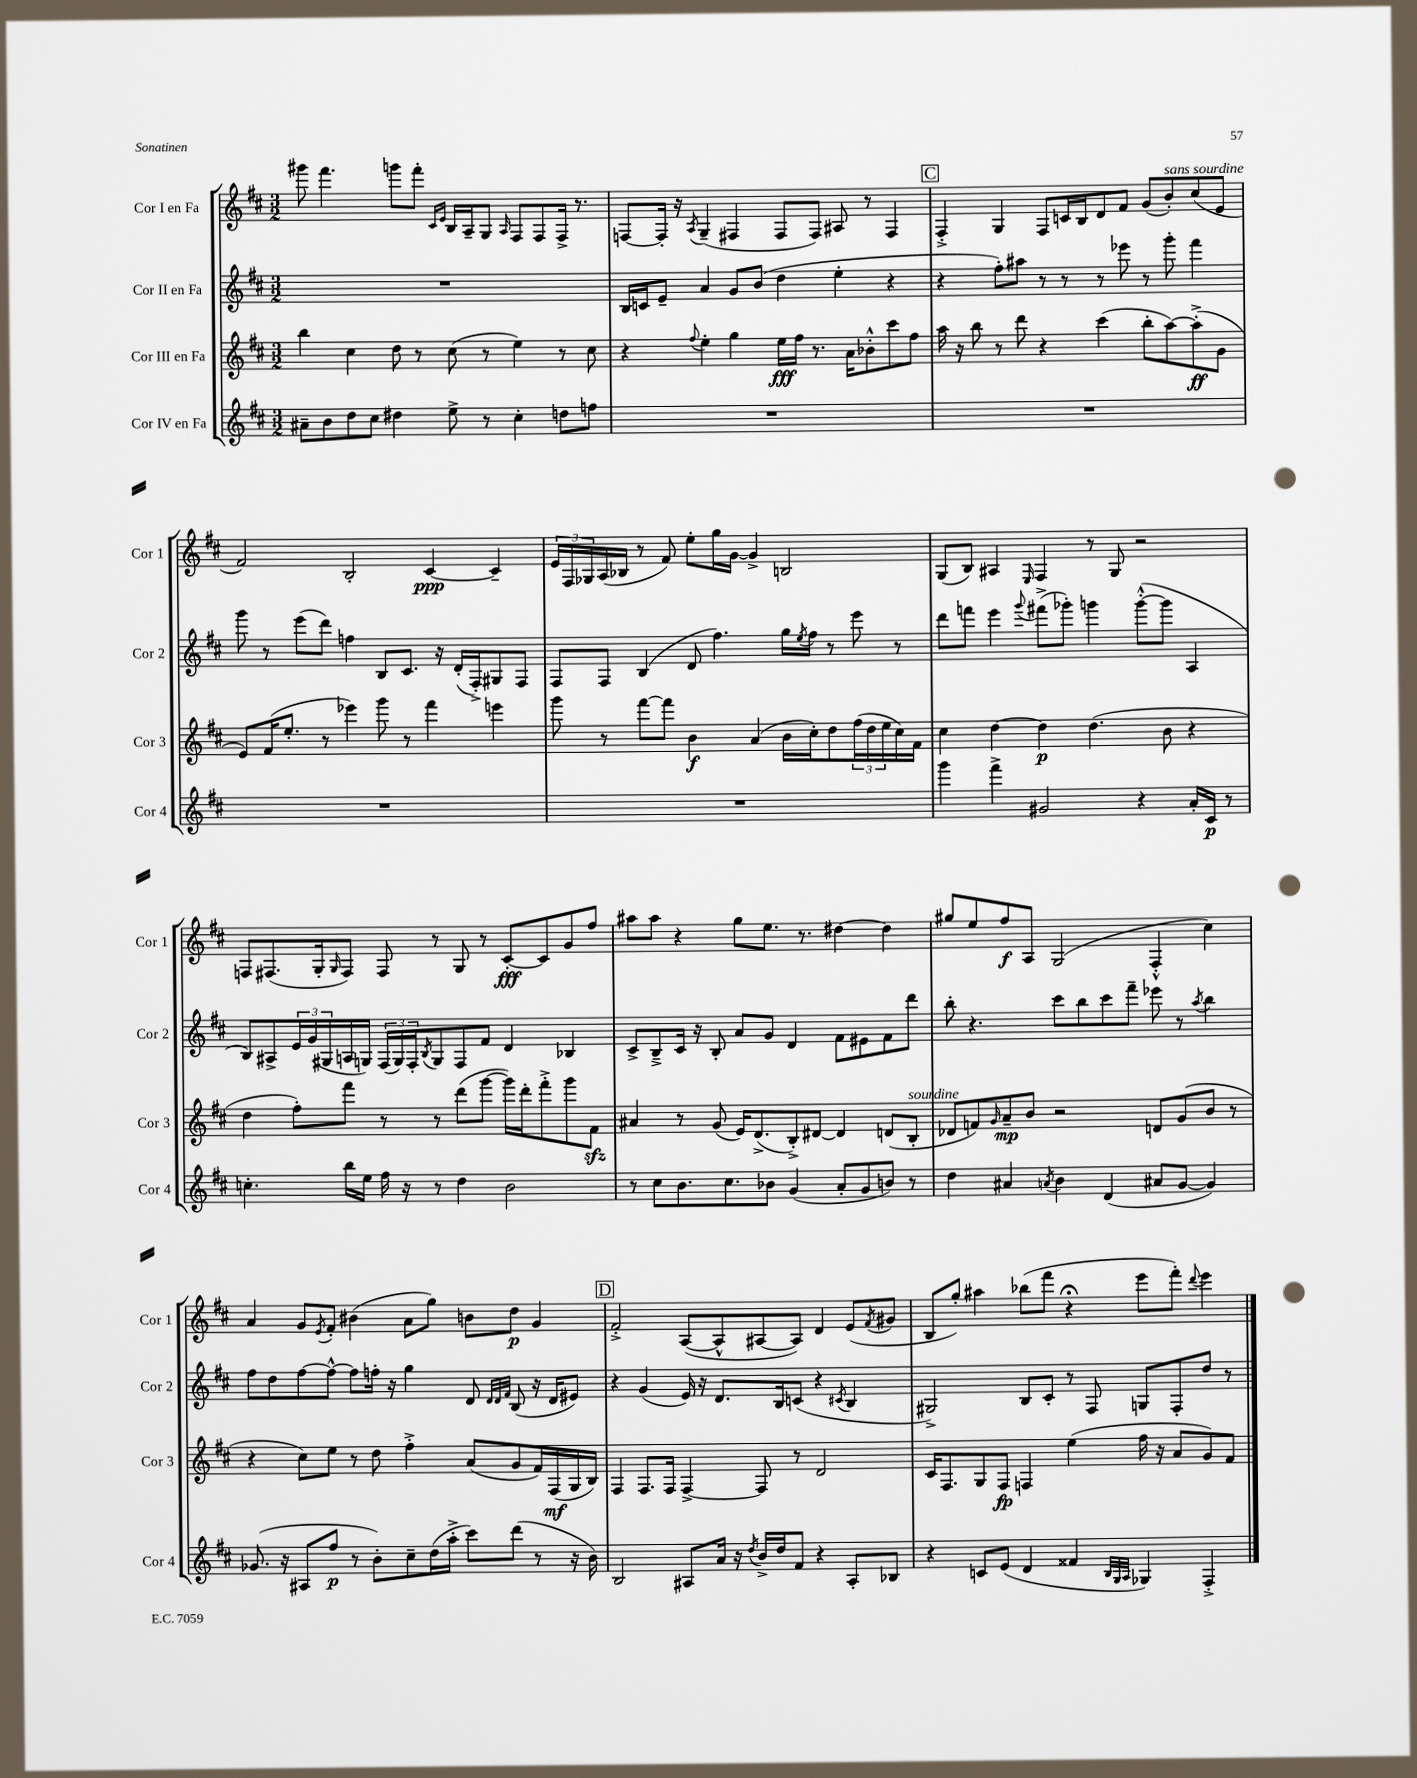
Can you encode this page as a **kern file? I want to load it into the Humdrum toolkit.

**kern	**dynam	**kern	**dynam	**kern	**kern	**dynam
*part4	*part4	*part3	*part3	*part2	*part1	*part1
*staff4	*staff4	*staff3	*staff3	*staff2	*staff1	*staff1
*I"Cor IV en Fa	*	*I"Cor III en Fa	*	*I"Cor II en Fa	*I"Cor I en Fa	*
*I'Cor 4	*	*I'Cor 3	*	*I'Cor 2	*I'Cor 1	*
*clefG2	*	*clefG2	*	*clefG2	*clefG2	*
*k[f#c#]	*	*k[f#c#]	*	*k[f#c#]	*k[f#c#]	*
*M3/2	*	*M3/2	*	*M3/2	*M3/2	*
=19	=19	=19	=19	=19	=19	=19
8a#X~\L	.	4bb\	.	1.r	8ggg#X\	.
8b\	.	.	.	.	4.fff#\	.
8dd\	.	4cc#\	.	.	.	.
8cc#\J	.	.	.	.	.	.
4dd#X\	.	8dd\	.	.	8gggn\L	.
.	.	8r	.	.	8fff#'\J	.
.	.	.	.	.	16qqc#/LL	.
.	.	.	.	.	16qqe/JJ	.
8ee^\	.	(8cc#\	.	.	16B/LL	.
.	.	.	.	.	16A~/J	.
8r	.	8r	.	.	8G/J	.
.	.	.	.	.	16qqA/	.
4cc#'\	.	4ee\)	.	.	8F#/L	.
.	.	.	.	.	8F#/	.
8ddn\L	.	8r	.	.	16F#^/Jk	.
.	.	.	.	.	8.r	.
8ffn\J	.	8cc#\	.	.	.	.
=20	=20	=20	=20	=20	=20	=20
1.r	.	4r	.	16B/LL	[8Fn/L	.
.	.	.	.	16cn/J	.	.
.	.	.	.	8e~/J	16F'/Jk]	.
.	.	.	.	.	16r	.
.	.	8qqff#/	.	.	8qA/	.
.	.	4ee'\	.	4a/	(4G~/	.
.	.	4gg\	.	8g/L	4F#X/	.
.	.	.	.	(8b/J	.	.
.	.	16ee\LL	fff	4dd\	8F#/L	.
.	.	16ff#\JJ	.	.	.	.
.	.	8.r	.	.	8F#/J)	.
.	.	.	.	4ee'\	8A#X/	.
.	.	16a\KL	.	.	.	.
.	.	8b-X'^^\	.	.	8r	.
.	.	8ccc#\	.	4r	4F#/	.
.	.	8ff#\J	.	.	.	.
!!LO:REH:place=s1:t=C
=21	=21	=21	=21	=21	=21	=21
1.r	.	16aa\	.	4r	4F#'^/	.
.	.	16r	.	.	.	.
.	.	8bb\	.	.	.	.
.	.	8r	.	8ff#'\L)	4G/	.
.	.	8ddd\	.	8aa#X\J	.	.
.	.	4r	.	8r	8F#/L	.
.	.	.	.	8r	16cn/L	.
.	.	.	.	.	16B/J	.
.	.	(4ccc#\	.	8r	8d/	.
.	.	.	.	8eee-X\	8f#/J	.
.	.	8bb'\L	.	8r	(8g/L	.
!	!	!	!	!	!LO:TX:a:i:t=sans sourdine	!
.	.	[8aa\)	.	8ggg'\	8b'/)	.
.	.	(8aa'^\]	ff	4fff#\	(8cc#/	.
.	.	8g\J	.	.	8e/J	.
!!LO:LB:g=z
=22	=22	=22	=22	=22	=22	=22
1.r	.	8e/L)	.	8ggg\	2f#/)	.
.	.	(16f#/K	.	8r	.	.
.	.	8.ee'/J	.	.	.	.
.	.	.	.	(8eee\L	.	.
.	.	8r	.	8ddd\J)	.	.
.	.	4eee-X\)	.	4ffn\	2B'/	.
.	.	8ggg\	.	8B/L	.	.
.	.	8r	.	8.c#/J	.	.
.	.	4fff#\	.	.	[4c#/	ppp
.	.	.	.	16r	.	.
.	.	.	.	(16d'/LL	.	.
.	.	.	.	16F#'^/J)	.	.
.	.	4eeen\	.	8G#X/	4c#~/]	.
.	.	.	.	8F#/J	.	.
=23	=23	=23	=23	=23	=23	=23
1.r	.	8ggg\	.	8F#/L	24e/LL	.
.	.	.	.	.	24F#/	.
.	.	.	.	.	24G-X/	.
.	.	8r	.	8F#/J	(16A/	.
.	.	.	.	.	16B-X/JJ	.
.	.	[8fff#\L	.	(4B/	8r	.
.	.	8fff#\J]	.	.	8f#/)	.
.	.	4b\	f	8d/	8ee'\L	.
.	.	.	.	4.ff#\)	16gg\L	.
.	.	.	.	.	[16g\JJ	.
.	.	(4a/	.	.	4g^/]	.
.	.	16b\LL	.	16gg\LL	2Bn/	.
.	.	.	.	8qee/	.	.
.	.	16cc#'\J)	.	16ff#\JJ	.	.
.	.	8dd\	.	8r	.	.
.	.	(24ff#\L	.	8eee\	.	.
.	.	24dd\	.	.	.	.
.	.	24ee\	.	.	.	.
.	.	16cc#\)	.	8r	.	.
.	.	16f#\JJ	.	.	.	.
=24	=24	=24	=24	=24	=24	=24
4ggg\	.	4cc#\	.	8ddd\L	(8G/L	.
.	.	.	.	8fffn\J	8B/J)	.
4fff#^\	.	[4dd\	.	4eee\	4A#X/	.
.	.	.	.	8qqggg/	16qqE/	.
2g#X/	.	4dd\]	p	(8fff#X^\L	4F#/	.
.	.	.	.	8ggg-X'\J)	.	.
.	.	(4.dd\	.	4gggn\	8r	.
.	.	.	.	.	8G/	.
4r	.	.	.	([8ggg'^^\L	2r	.
.	.	8b\	.	8ggg\J]	.	.
16a'/LL	.	4r	.	4A/	.	.
16c#/JJ	p	.	.	.	.	.
8r	.	.	.	.	.	.
!!LO:LB:g=z
=25	=25	=25	=25	=25	=25	=25
4.ccn'\	.	4dd\	.	8B/L)	8Fn/L	.
.	.	.	.	8A#X^/	(8.F#X/	.
.	.	8ff#'\L)	.	24e/L	.	.
.	.	.	.	(24g/	.	.
.	.	.	.	.	16G'/k	.
.	.	.	.	24G#X/	.	.
.	.	.	.	.	16qqG/	.
16bb\LL	.	8fff#\J	.	16An/	8F#/J)	.
16ee\JJ	.	.	.	16Gn/JJ)	.	.
16ff#\	.	8r	.	(24F#/LL	8F#/	.
.	.	.	.	24G/)	.	.
16r	.	.	.	.	.	.
.	.	.	.	24F#'/J	.	.
.	.	.	.	8qB/	.	.
8r	.	8r	.	8G/	8r	.
4dd\	.	(8ddd\L	.	8F#/	8G/	.
.	.	[8ggg\J	.	8f#/J	8r	.
2b\	.	16ggg\LL])	.	4d/	[8c#'/L	fff
.	.	16ddd'\J	.	.	.	.
.	.	8fff#'^\	.	.	8c#/]	.
.	.	8ggg\	.	4B-X/	8g/	.
.	.	8f#zz\J	.	.	8ff#/J	.
=26	=26	=26	=26	=26	=26	=26
8r	.	4a#X/	.	8c#^/L	8aa#X\L	.
8cc#\L	.	.	.	8B~^/	8aa#\J	.
8.b\	.	8r	.	16c#/Jk	4r	.
.	.	.	.	16r	.	.
.	.	(8g/	.	8B'/	.	.
8.cc#\	.	.	.	.	.	.
.	.	16e/KL)	.	8a/L	8gg\L	.
.	.	(8.d^/	.	.	.	.
8b-X\J	.	.	.	8g/J	8.ee\J	.
(4g/	.	8B'^/)	.	4d/	.	.
.	.	.	.	.	8.r	.
.	.	[8d#X/J	.	.	.	.
8a'/L	.	4d#/]	.	8f#\L	[4dd#X\	.
8g/	.	.	.	8e#X\	.	.
8bn/J)	.	(8dn/L	.	8f#\	4dd#\]	.
!	!	!LO:TX:a:i:t=sourdine	!	!	!	!
8r	.	8B'/J	.	8ddd\J	.	.
=27	=27	=27	=27	=27	=27	=27
4dd\	.	8d-X/L	.	8bb'\	8gg#X/L	.
.	.	8fn/)	.	4.r	8ee/	.
.	.	16qqg/	.	.	.	.
4a#X/	.	8a~/	mp	.	8ff#/	f
.	.	8b/J	.	.	8A/J	.
8qan/	.	.	.	.	.	.
4b\	.	2r	.	8ccc#\L	(2G/	.
.	.	.	.	8bb\	.	.
(4d/	.	.	.	8ccc#\	.	.
.	.	.	.	8fff#~\J	.	.
8a#X/L	.	8dn/L	.	8eee-X\	4F#'^^/	.
[8g/J	.	(8g/	.	8r	.	.
.	.	.	.	8qaa/	.	.
4g/])	.	8b/J	.	4bb\	4cc#\)	.
.	.	8r	.	.	.	.
!!LO:LB:g=z
=28	=28	=28	=28	=28	=28	=28
(8.g-X/	.	4r	.	8ff#\L	4a/	.
.	.	.	.	8dd\	.	.
16r	.	.	.	.	.	.
8A#X/L	.	8cc#\L)	.	[8ff#\	8g/L	.
.	.	.	.	.	8qe/	.
8ff#/J	p	8ee\J	.	8ff#^^\J_	8f#'/J	.
8r	.	8r	.	8ff#\L]	(4b#X\	.
8b'\L)	.	8dd\	.	16ffn'\Jk	.	.
.	.	.	.	16r	.	.
8cc#~\	.	4ff#'^\	.	4gg\	8a\L	.
(16dd\L	.	.	.	.	8gg\J)	.
16aa'^\JJ	.	.	.	.	.	.
8ccc#\L)	.	(8a/L	.	8d/	8bn\L	.
.	.	.	.	32qqd/LLL	.	.
.	.	.	.	32qqd/	.	.
.	.	.	.	32qqf#/JJJ	.	.
(8ddd\J	.	8g/	.	(8B/	8dd\J	p
8r	.	16f#/L)	.	16r	4g/	.
.	.	(16F#/	mf	16d/KL	.	.
16r	.	16G/	.	8e#X/J)	.	.
16b\)	.	16B/JJ)	.	.	.	.
!!LO:REH:place=s1:t=D
=29	=29	=29	=29	=29	=29	=29
2B/	.	4F#/	.	4r	2f#'^/	.
.	.	8.F#/L	.	(4g/	.	.
.	.	16F#/Jk	.	.	.	.
8A#X/L	.	[4F#^/	.	16e/)	([8A/L	.
.	.	.	.	16r	.	.
16a/Jk	.	.	.	8.d/L	8A^^/]	.
16r	.	.	.	.	.	.
8qdd/	.	.	.	.	.	.
16b^/LL	.	8F#/]	.	.	[8A#X/	.
16dd/J	.	.	.	16B/k	.	.
8f#/J	.	8r	.	(8cn/J	8A#/J])	.
4r	.	2d/	.	4r	4d/	.
.	.	.	.	8qc#X/	.	.
8A#'/L	.	.	.	4B/	(8e/L	.
.	.	.	.	.	8qf#/	.
8B-X/J	.	.	.	.	8g#X/J	.
=30	=30	=30	=30	=30	=30	=30
4r	.	16c#/KL	.	2G#X^/)	8B/L	.
.	.	8.F#/	.	.	.	.
.	.	.	.	.	8gg'/J)	.
8cn/L	.	8G/	.	.	4aa#X\	.
(8e/J	.	8F#/J	fp	.	.	.
4d/	.	4Fn/	.	8B/L	(8bb-X\L	.
.	.	.	.	8c#'/J	8fff#\J	.
4f##X/	.	(4ee\	.	8r	4r;<	.
.	.	.	.	8F#/	.	.
32qqB/LLL	.	.	.	.	.	.
32qqG/	.	.	.	.	.	.
32qqA/JJJ	.	.	.	.	.	.
4G-X/)	.	16ff#\	.	8Gn/L	8eee\L	.
.	.	16r	.	.	.	.
.	.	8a/L	.	8F#'/	8fff#'\J)	.
.	.	.	.	.	8qqddd/	.
4F#'^/	.	8g/)	.	8dd/J	4eee\	.
.	.	8f#/J	.	8r	.	.
==	==	==	==	==	==	==
*-	*-	*-	*-	*-	*-	*-
